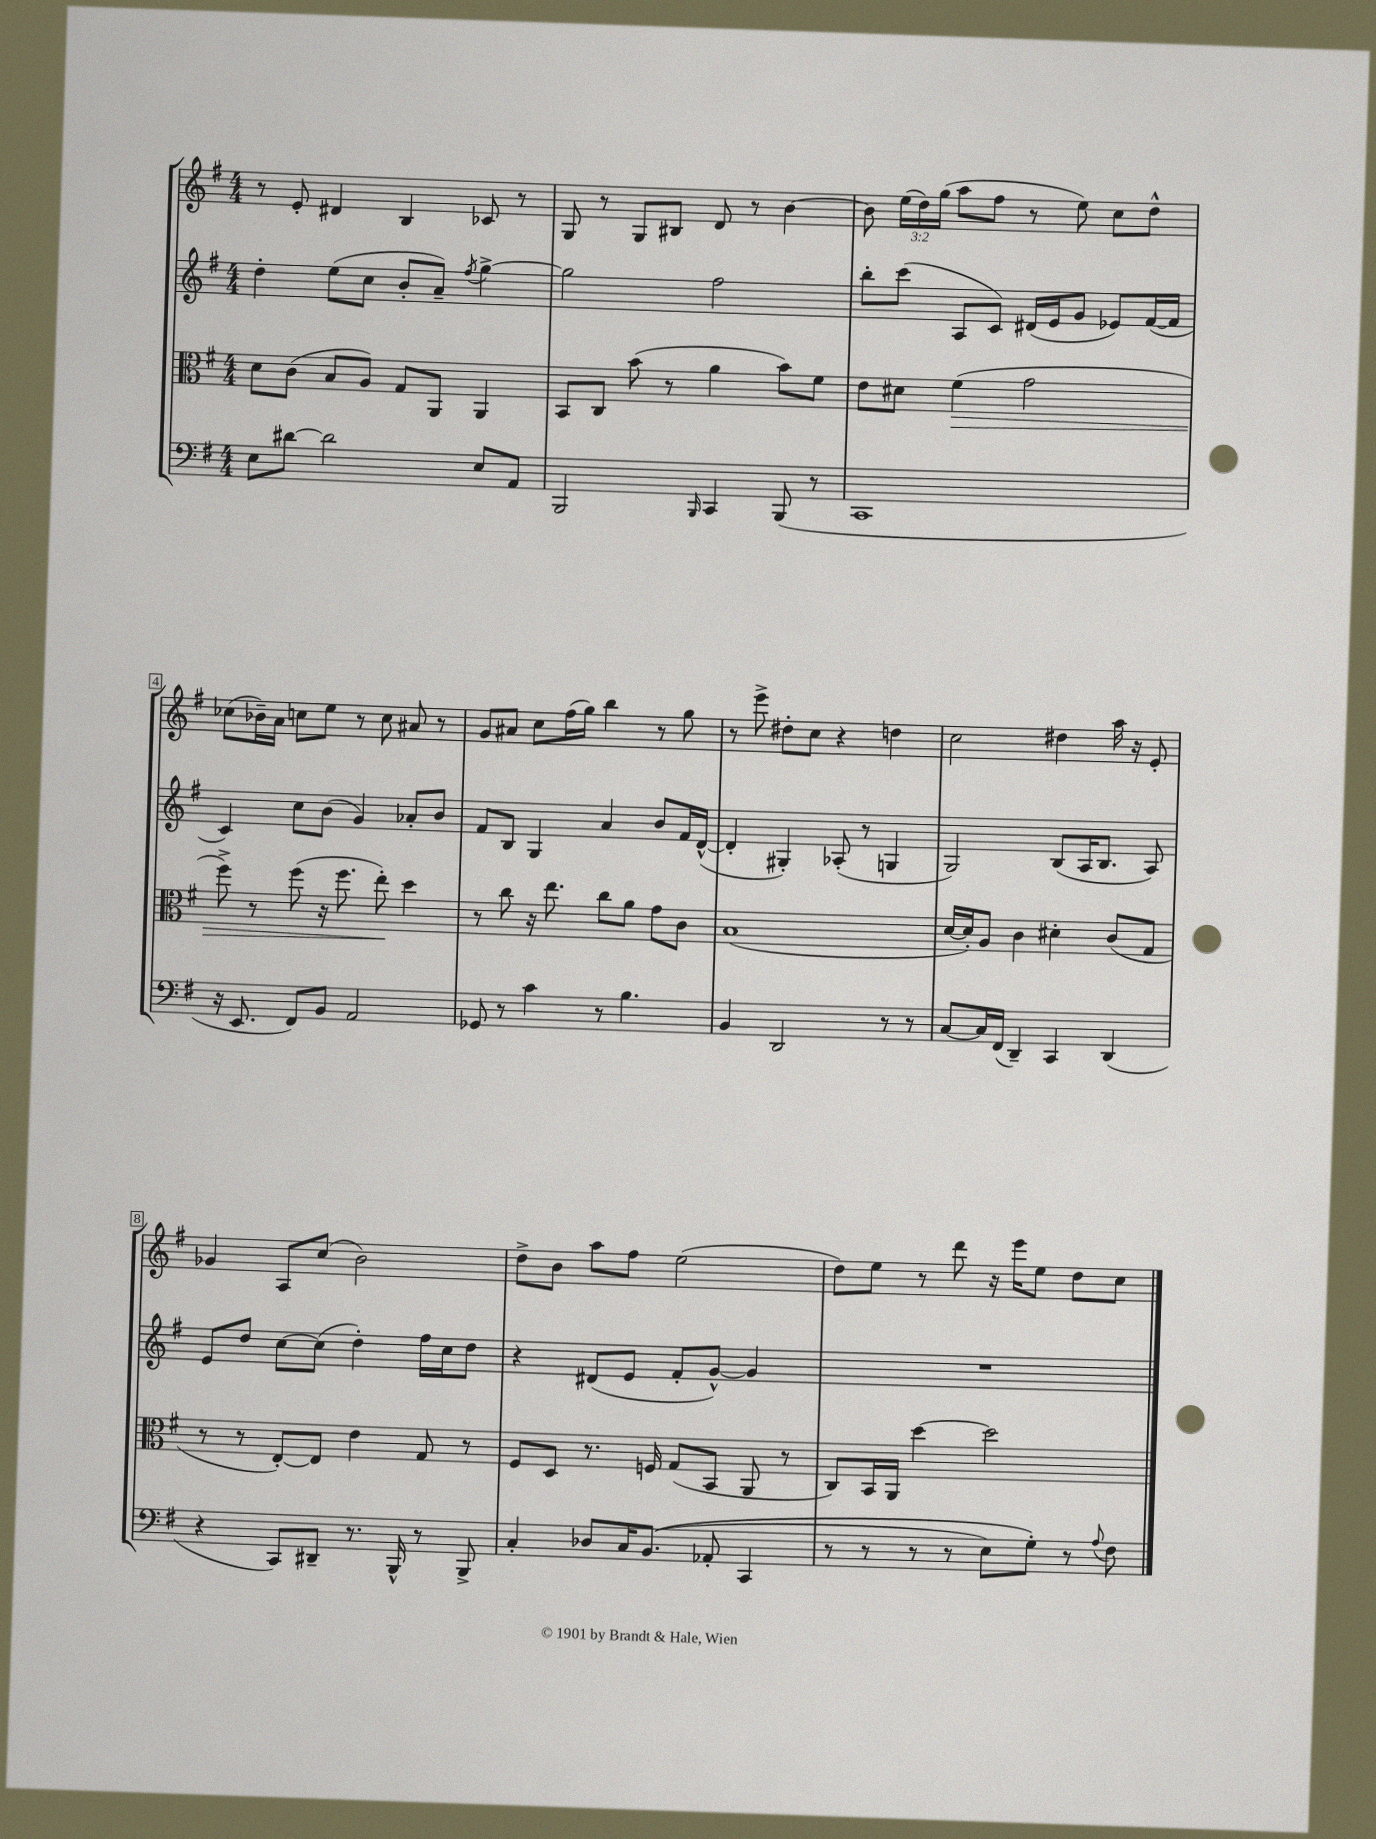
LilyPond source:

<<
\new StaffGroup <<
\new Staff = "s0" {
    \clef treble \key g \major \numericTimeSignature \time 4/4 \override Staff.TupletNumber.text = #tuplet-number::calc-fraction-text
    \autoBeamOff r8 e'8-. dis'4 b4 ces'8 r8 |
    g8 r8 g8[ bis8] d'8 r8 b'4~ |
    b'8 \tuplet 3/2 { e''16[( d''16) g''16]( } a''8[ fis''8] r8 e''8) c''8[ d''8]-^ |
    ces''8[( bes'16--) a'16] c''8[ e''8] r8 c''8 ais'8 r8 |
    g'8[ ais'8] c''8[ fis''16( g''16]) b''4 r8 g''8 |
    r8 e'''8-> dis''8[-. c''8] r4 d''4 |
    c''2 dis''4 a''16 r16 e'8-. |
    ges'4 a8[ c''8]( b'2) |
    d''8[-> b'8] a''8[ fis''8] e''2( |
    d''8[) e''8] r8 d'''8 r16 e'''16[ e''8] d''8[ c''8] \bar "|." |
}
\new Staff = "s1" {
    \clef treble \key g \major \numericTimeSignature \time 4/4
    \autoBeamOff d''4-. e''8[( c''8] b'8[-. a'8]--) \acciaccatura { fis''8 } g''4~-> |
    g''2 fis''2 |
    b''8[-. c'''8]( a8[ c'8]) dis'16[( e'16 g'8] ees'8[) fis'16~( fis'16] |
    c'4) c''8[ b'8]( g'4) aes'8[-. b'8] |
    fis'8[ b8] g4 a'4 b'8[ fis'16 d'16]~-^( |
    d'4-. gis4-.) aes8-.( r8 g4 |
    g2) b8[( a16 b8.] a8) |
    e'8[ d''8] c''8[~ c''8]( d''4-.) fis''16[ c''16 d''8] |
    r4 dis'8[( e'8] fis'8[-. g'8]~-^) g'4 |
    R1 \bar "|." |
}
\new Staff = "s2" {
    \clef alto \key g \major \numericTimeSignature \time 4/4
    \autoBeamOff d'8[ c'8]( b8[ a8]) g8[ a,8] a,4 |
    b,8[ c8] b'8( r8 a'4 b'8[) fis'8] |
    e'8[ dis'8] fis'4\>( g'2 |
    fis''8->) r8 fis''8( r16 fis''8. e''8-.\!) d''4 |
    r8 c''8 r16 e''8. c''8[ a'8] g'8[ c'8] |
    b1( |
    d'16[~ d'16-.) a8] c'4 dis'4-. c'8[( g8] |
    r8 r8 e8[~-.) e8] e'4 g8 r8 |
    fis8[ d8] r8. f16 g8[( b,8] a,8 r8 |
    c8[) b,16 a,16] d''4~ d''2 \bar "|." |
}
\new Staff = "s3" {
    \clef bass \key g \major \numericTimeSignature \time 4/4
    \autoBeamOff e8[ dis'8]~ dis'2 e8[ a,8] |
    b,,2 \grace { b,,16 } c,4 b,,8( r8 |
    c,1 |
    r16 e,8. fis,8[) b,8] a,2 |
    ges,8 r8 c'4 r8 b4. |
    b,4 d,2 r8 r8 |
    c8[~ c16 fis,16]( d,4--) c,4 d,4( |
    r4 c,8[) dis,8]-- r8. b,,16-^ r8 b,,8-> |
    c4-. des8[ c16 b,8.](\( aes,8-. c,4 |
    r8 r8 r8 r8 e8[) g8]-.\) r8 \appoggiatura { a8 } fis8 \bar "|." |
}
>>
>>
\layout { \context { \Score \override BarNumber.stencil = #(make-stencil-boxer 0.1 0.3 ly:text-interface::print) } }
